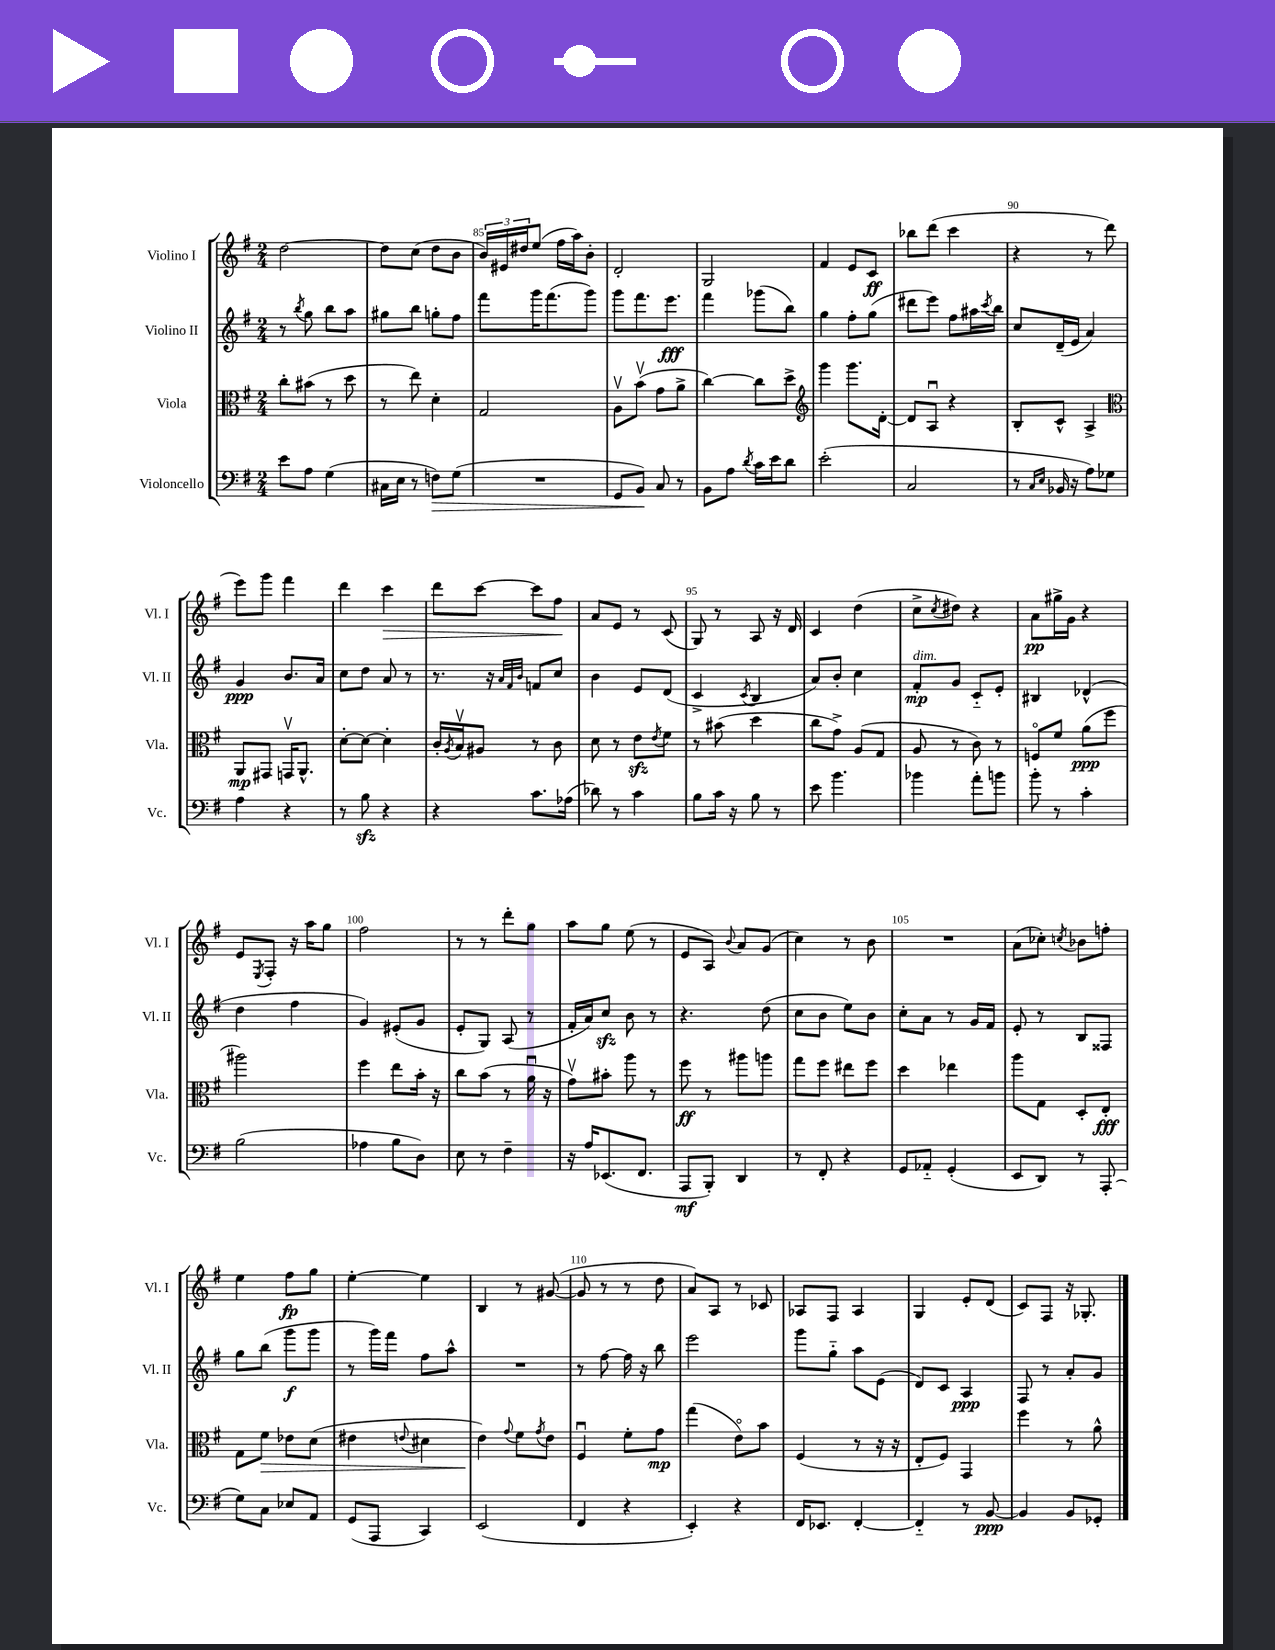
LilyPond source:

<<
\new StaffGroup <<
\new Staff = "s0" \with { instrumentName = "Violino I" shortInstrumentName = "Vl. I" } {
    \clef treble \key g \major \numericTimeSignature \time 2/4
    d''2~ |
    d''8 c''8( d''8 b'8 |
    \tuplet 3/2 { b'16) eis'16 dis''16 } e''8( fis''16 a''16) b'8-. |
    d'2-. |
    g2 |
    fis'4 e'8 c'8\ff |
    bes''8 d'''8( c'''4 |
    r4 r8 d'''8 |
    e'''8) g'''8 fis'''4 |
    d'''4 c'''4\> |
    d'''8 c'''8~ c'''8 fis''8\! |
    a'8 e'8 r8 c'8( |
    g8) r8 a8 r16 d'16 |
    c'4 d''4( |
    c''8-> \acciaccatura { c''8 } dis''8) r4 |
    a'8\pp gis''16-> g'16 r4 |
    e'8 \acciaccatura { e8 } fis8-. r16 a''16 g''8 |
    fis''2 |
    r8 r8 d'''8-. g''8 |
    a''8 g''8 e''8( r8 |
    e'8 a8) \appoggiatura { b'8 } a'8 g'8( |
    c''4) r8 b'8 |
    R2 |
    a'8( ces''8-.) \acciaccatura { c''8 } bes'8 f''8-. |
    e''4 fis''8\fp g''8 |
    e''4~-. e''4 |
    b4 r8 gis'8~( |
    gis'8 r8 r8 d''8 |
    a'8) a8 r8 ces'8 |
    aes8 fis8 aes4 |
    g4 e'8-. d'8( |
    c'8) fis8 r16 ges8.-. \bar "|." |
}
\new Staff = "s1" \with { instrumentName = "Violino II" shortInstrumentName = "Vl. II" } {
    \clef treble \key g \major \numericTimeSignature \time 2/4
    r8 \acciaccatura { b''8 } g''8 b''8 a''8 |
    gis''8 b''8 g''8-. fis''8 |
    fis'''8 g'''16 fis'''8.( g'''8) |
    g'''8 fis'''8. e'''8.\fff |
    fis'''4 ges'''8( b''8) |
    g''4 fis''8-. g''8( |
    dis'''8 e'''8) fis''8 ais''16 \acciaccatura { c'''8 } b''16 |
    c''8 d'16--( e'16 a'4) |
    g'4\ppp b'8. a'16 |
    c''8 d''8 a'8 r8 |
    r8. r16 \grace { a'32 fis'32 b'32 } f'8 c''8 |
    b'4 e'8 d'8( |
    c'4-> \acciaccatura { c'8 } b4 |
    a'8) b'8-. c''4 |
    fis'8-.\mp^\markup { \italic "dim." } g'8 c'8-_ e'8-. |
    bis4 des'4-^( |
    d''4 fis''4 |
    g'4) eis'8-.( g'8 |
    e'8-. g8) a8( r8 |
    fis'16-. a'16) c''8\sfz b'8 r8 |
    r4. d''8( |
    c''8 b'8 e''8) b'8 |
    c''8-. a'8 r8 g'16 fis'16 |
    e'8-. r8 b8 fisis8 |
    g''8 b''8( g'''8\f g'''8 |
    r8 g'''16) fis'''16 fis''8 a''8-^ |
    R2 |
    r8 fis''8~ fis''16 r16 b''8 |
    e'''2 |
    g'''8 g''8-_ a''8 e'8( |
    d'8) c'8 a4\ppp |
    fis8 r8 a'8-. g'8 \bar "|." |
}
\new Staff = "s2" \with { instrumentName = "Viola" shortInstrumentName = "Vla." } {
    \clef alto \key g \major \numericTimeSignature \time 2/4
    c''8-. bis'8( r8 d''8 |
    r8 e''8) d'4-. |
    g2 |
    a8\upbow b'8\upbow( g'8 a'8-> |
    c''4~) c''8 d''8-> |
    \clef treble g'''4 g'''8. d'16~-. |
    d'8 a8\downbow r4 |
    b8-. c'8-^ a4-> |
    \clef alto a,8\mp gis,8 g,16\upbow a,8.-^ |
    d'8~-. d'8~ d'4-. |
    c'16-. \acciaccatura { a8 } b16\upbow ais8 r8 c'8 |
    d'8 r8 e'8\sfz \acciaccatura { e'8 } fis'8 |
    r8 bis'8( d''4 |
    c''8 g'8->) a8( g8 |
    a8 r8 c'8) r8 |
    f8\flageolet fis'8 a'8\ppp( fis''8 |
    ais''2) |
    fis''4 e''8 b'16-. r16 |
    c''8 b'8( r8 a'16\downbow r16 |
    g'8\upbow) bis'8-. a''8 r8 |
    fis''8\ff r8 ais''8 a''8 |
    g''8 fis''8 eis''8 fis''8 |
    d''4 ees''4 |
    a''8 g8 d8-. e8-.\fff |
    g8 fis'8\> ees'8 d'8( |
    eis'4 \appoggiatura { e'8 } dis'4 |
    e'4\!) \appoggiatura { g'8 } fis'8 \acciaccatura { g'8 } e'8 |
    fis4\downbow fis'8-. g'8\mp |
    g''4( e'8\flageolet) b'8 |
    fis4( r8 r16 r16 |
    e8-. fis8) g,4 |
    fis''4 r8 a'8-^ \bar "|." |
}
\new Staff = "s3" \with { instrumentName = "Violoncello" shortInstrumentName = "Vc." } {
    \clef bass \key g \major \numericTimeSignature \time 2/4
    e'8 a8 g4( |
    cis16 e16 r8 f8\>) g8( |
    R2 |
    g,8 b,8\!) c8 r8 |
    b,8 a8 \acciaccatura { d'8 } c'16 e'16 d'8 |
    e'2-.( |
    c2 |
    r8 \grace { c16 e16 } bes,16 r16 a8) ges8 |
    a4 r4 |
    r8 b8\sfz r4 |
    r4 c'8. aes16( |
    des'8) r8 c'4 |
    b8 c'16 r16 b8 r8 |
    e'8 b'4. |
    bes'4 a'8-. b'8 |
    b'8-. r8 c'4-. |
    b2( |
    aes4 b8 d8) |
    e8 r8 fis4-- |
    r16 a16 ees,8.( fis,8. |
    a,,8\mf b,,8-.) d,4 |
    r8 fis,8-. r4 |
    g,8 aes,8-_ g,4-.( |
    e,8 d,8) r8 a,,8-.( |
    g8) c8 ees8 a,8 |
    g,8( a,,8 c,4) |
    e,2( |
    fis,4 r4 |
    e,4-.) r4 |
    fis,16 ees,8. fis,4~-. |
    fis,4-_ r8 b,8~\ppp |
    b,4 b,8 ges,8-. \bar "|." |
}
>>
>>
\layout { \context { \Score currentBarNumber = #83 \override BarNumber.break-visibility = ##(#f #t #t) barNumberVisibility = #(every-nth-bar-number-visible 5) } }
